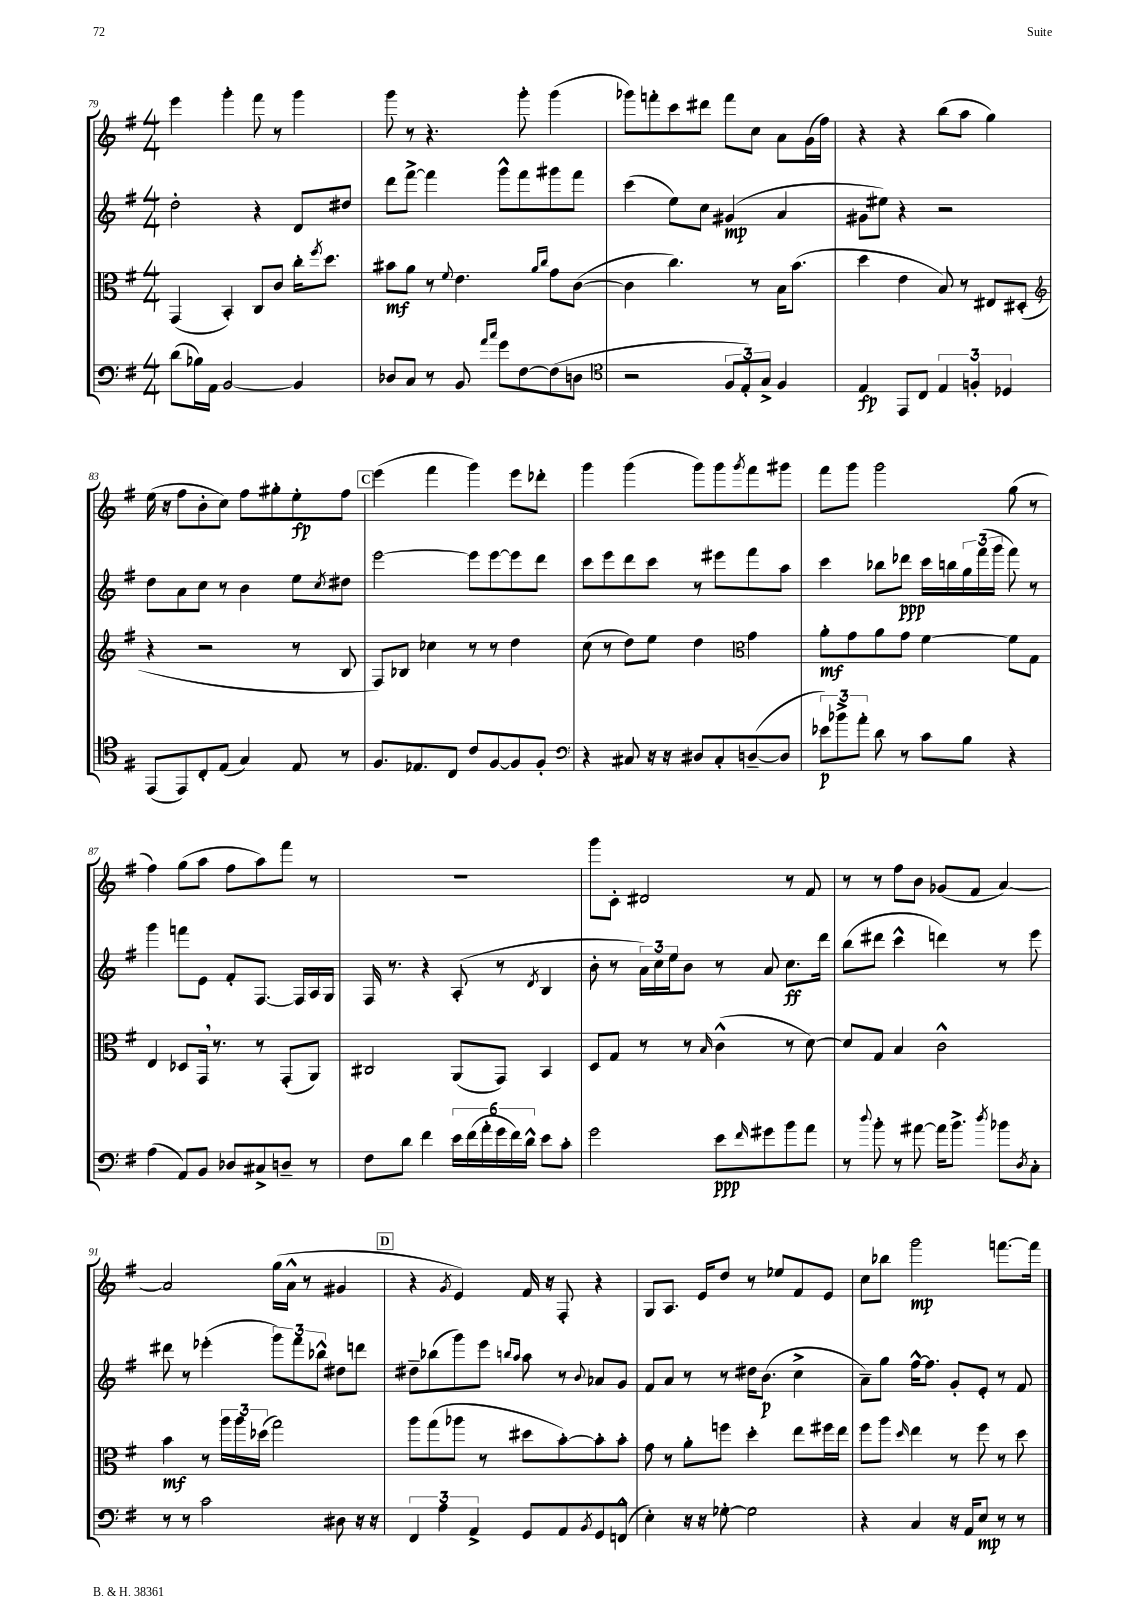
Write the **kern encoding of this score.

**kern	**kern	**kern	**kern
*staff4	*staff3	*staff2	*staff1
*clefF4	*clefC3	*clefG2	*clefG2
*k[f#]	*k[f#]	*k[f#]	*k[f#]
*M4/4	*M4/4	*M4/4	*M4/4
(8d	(4GG	2dd'	4eee
16B-)	.	.	.
16AA	.	.	.
[2BB	4BB')	.	4ggg'
.	8C	4r	8fff#
.	8c	.	8r
4BB]	16cc'	8d	4ggg
.	8qff#	.	.
.	8.dd	.	.
.	.	8dd#	.
=	=	=	=
8D-	8b#	8ddd	8ggg
8C	8a	[8fff#^	8r
8r	8r	4fff#]	4.r
.	8qqf#	.	.
8BB	4.e	.	.
16qqa	.	.	.
16qqcc	.	.	.
8g	.	8ggg^^	.
[8F#	.	8fff#	8ggg'
.	16qqa	.	.
.	16qqcc	.	.
(8F#]	8g	8ggg#	(4ggg
8D	([8c	8fff#	.
=	=	=	=
*clefC4	*	*	*
2r	4c]	(4ccc	8ggg-)
.	.	.	8fff'
.	4.cc)	8ee)	8ccc
.	.	8cc	8ddd#
12F#	.	(4g#	8fff
12E')	.	.	.
.	8r	.	8cc
12G^	.	.	.
4F#	16B	4a	8a
.	(8.b	.	.
.	.	.	(16g
.	.	.	16ff#)
=	=	=	=
4E	4dd	8g#	4r
.	.	8ee#)	.
8EE	4e	4r	4r
8C	.	.	.
6E	8B)	2r	(8bb
.	8r	.	8aa
6F'	.	.	.
.	8E#	.	4gg)
6D-	.	.	.
.	(8D#'	.	.
=	=	=	=
*	*clefG2	*	*
(8EE	4r	8dd	(16ee
.	.	.	16r
8EE)	.	8a	8ff#
8C'	2r	8cc	8b'
(8E	.	8r	8cc)
4G)	.	4b	8ff#
.	.	.	8gg#'
8E	8r	8ee	8ee'
.	.	8qcc	.
8r	8B	8dd#	8ff#
=	=	=	=
8.F#	8F#)	[2eee	(4eee
.	8B-	.	.
8.E-	.	.	.
.	4cc-	.	4fff#
8C	.	.	.
8c	8r	8eee]	4ggg)
[8F#	8r	[8eee	.
8F#]	4dd	8eee]	8eee
8F#'	.	8ddd	8ddd-'
=	=	=	=
*clefF4	*	*	*
4r	(8cc	8ccc	4ggg
.	8r	8eee	.
8C#	8dd)	8ddd	(4ggg
16r	8ee	8ccc	.
16r	.	.	.
8D#	4dd	8r	8ggg)
8C#'	.	8eee#	8ggg
*	*clefC3	*	*
.	.	.	8qggg
([8D~	4g	8fff#	8fff#
8D]	.	8aa	8ggg#
=	=	=	=
12e-)	8a'	4ccc	8fff#
12b-^	.	.	.
.	8g	.	8ggg
12a'	.	.	.
8d	8a	8bb-	2ggg
8r	8g	8ddd-	.
8c	[4f#	16ccc	.
.	.	16bb	.
8B	.	24gg	.
.	.	(24fff#	.
.	.	24ggg	.
4r	8f#]	8fff#)	(8gg
.	8G	8r	8r
=	=	=	=
(4A	4E	4ggg	4ff#)
8AA)	8D-	8fff	(8gg
8BB	16GG	8e	8aa
.	8.r	.	.
8D-	.	8f#'	8ff#
8C#^	8r	[8.F#	8aa)
8D~	(8GG'	.	8fff#
.	.	16F#]	.
8r	8AA)	16A	8r
.	.	16G	.
=	=	=	=
8F#	2C#	16F#	1r
.	.	8.r	.
8d	.	.	.
4f#	.	4r	.
24e	(8AA	(8A'	.
(24f#	.	.	.
24a'	.	.	.
24g	8GG)	8r	.
24f#)	.	.	.
24d^^	.	.	.
.	.	8qd	.
8e	4BB	4B	.
8c'	.	.	.
=	=	=	=
2g	8D	8b'	8ggg
.	8G	8r	8c'
.	8r	24a)	2d#
.	.	24cc	.
.	.	24ee	.
.	8r	8b	.
.	16qqB	.	.
8e	(4c^^	8r	.
16qqf#	.	.	.
8g#	.	8a	.
8b	8r	8.cc	8r
8a	[8d)	.	8f#
.	.	16ddd	.
=	=	=	=
8r	8d]	(8bb	8r
8qqdd	.	.	.
8b'	8G	8ddd#	8r
8r	4B	4ccc^^	8ff#
[8a#	.	.	8b
16a#]	2c^^	4ddd)	(8g-
8.b^	.	.	.
.	.	.	8f#
8qdd	.	.	.
8b-	.	8r	[4a)
8qD	.	.	.
8C'	.	8eee	.
=	=	=	=
8r	4b	8ddd#	2a]
8r	.	8r	.
2c	8r	(4eee-'	.
.	24aa	.	.
.	24aa	.	.
.	(24dd-	.	.
.	2gg)	12ggg)	(16gg
.	.	.	16a^^
.	.	12fff#	.
.	.	.	8r
.	.	12bb-^^	.
8D#	.	8dd#	4g#
16r	.	8ddd	.
16r	.	.	.
=	=	=	=
6FF#	8aa	8dd#~	4r
.	(8gg	(8bb-	.
6A	.	.	.
.	.	.	8qg
.	8aa-	8ggg)	4e)
6AA^	.	.	.
.	8r	8eee	.
.	.	16qqbb	.
.	.	16qqaa	.
8GG	8dd#	8aa	16f#
.	.	.	16r
8AA	[8b')	8r	8F#'
8qBB	.	8qqb	.
8GG	8b']	8a-	4r
(8FF^^	8b'	8g	.
=	=	=	=
4E')	8g	8f#	8G
.	8r	8a	8.A
16r	8a'	8r	.
16r	.	.	16e
[8G-'	8ff	8r	8dd
2G-]	4dd'	16dd#	8r
.	.	(8.b	.
.	.	.	8ee-
.	8ee	4cc^	8f#
.	16ff#	.	8e
.	16ee	.	.
=	=	=	=
4r	8ff#	8a~)	8cc
.	8aa	8gg	8bb-
.	16qqdd	.	.
4C	4ee	[16ff#^^	2ggg
.	.	8.ff#]	.
16r	8r	8g'	.
16AA	.	.	.
8E	8ff#	8e'	.
8r	8r	8r	[8.fff
8r	8dd	8f#	.
.	.	.	16fff]
==	==	==	==
*-	*-	*-	*-
